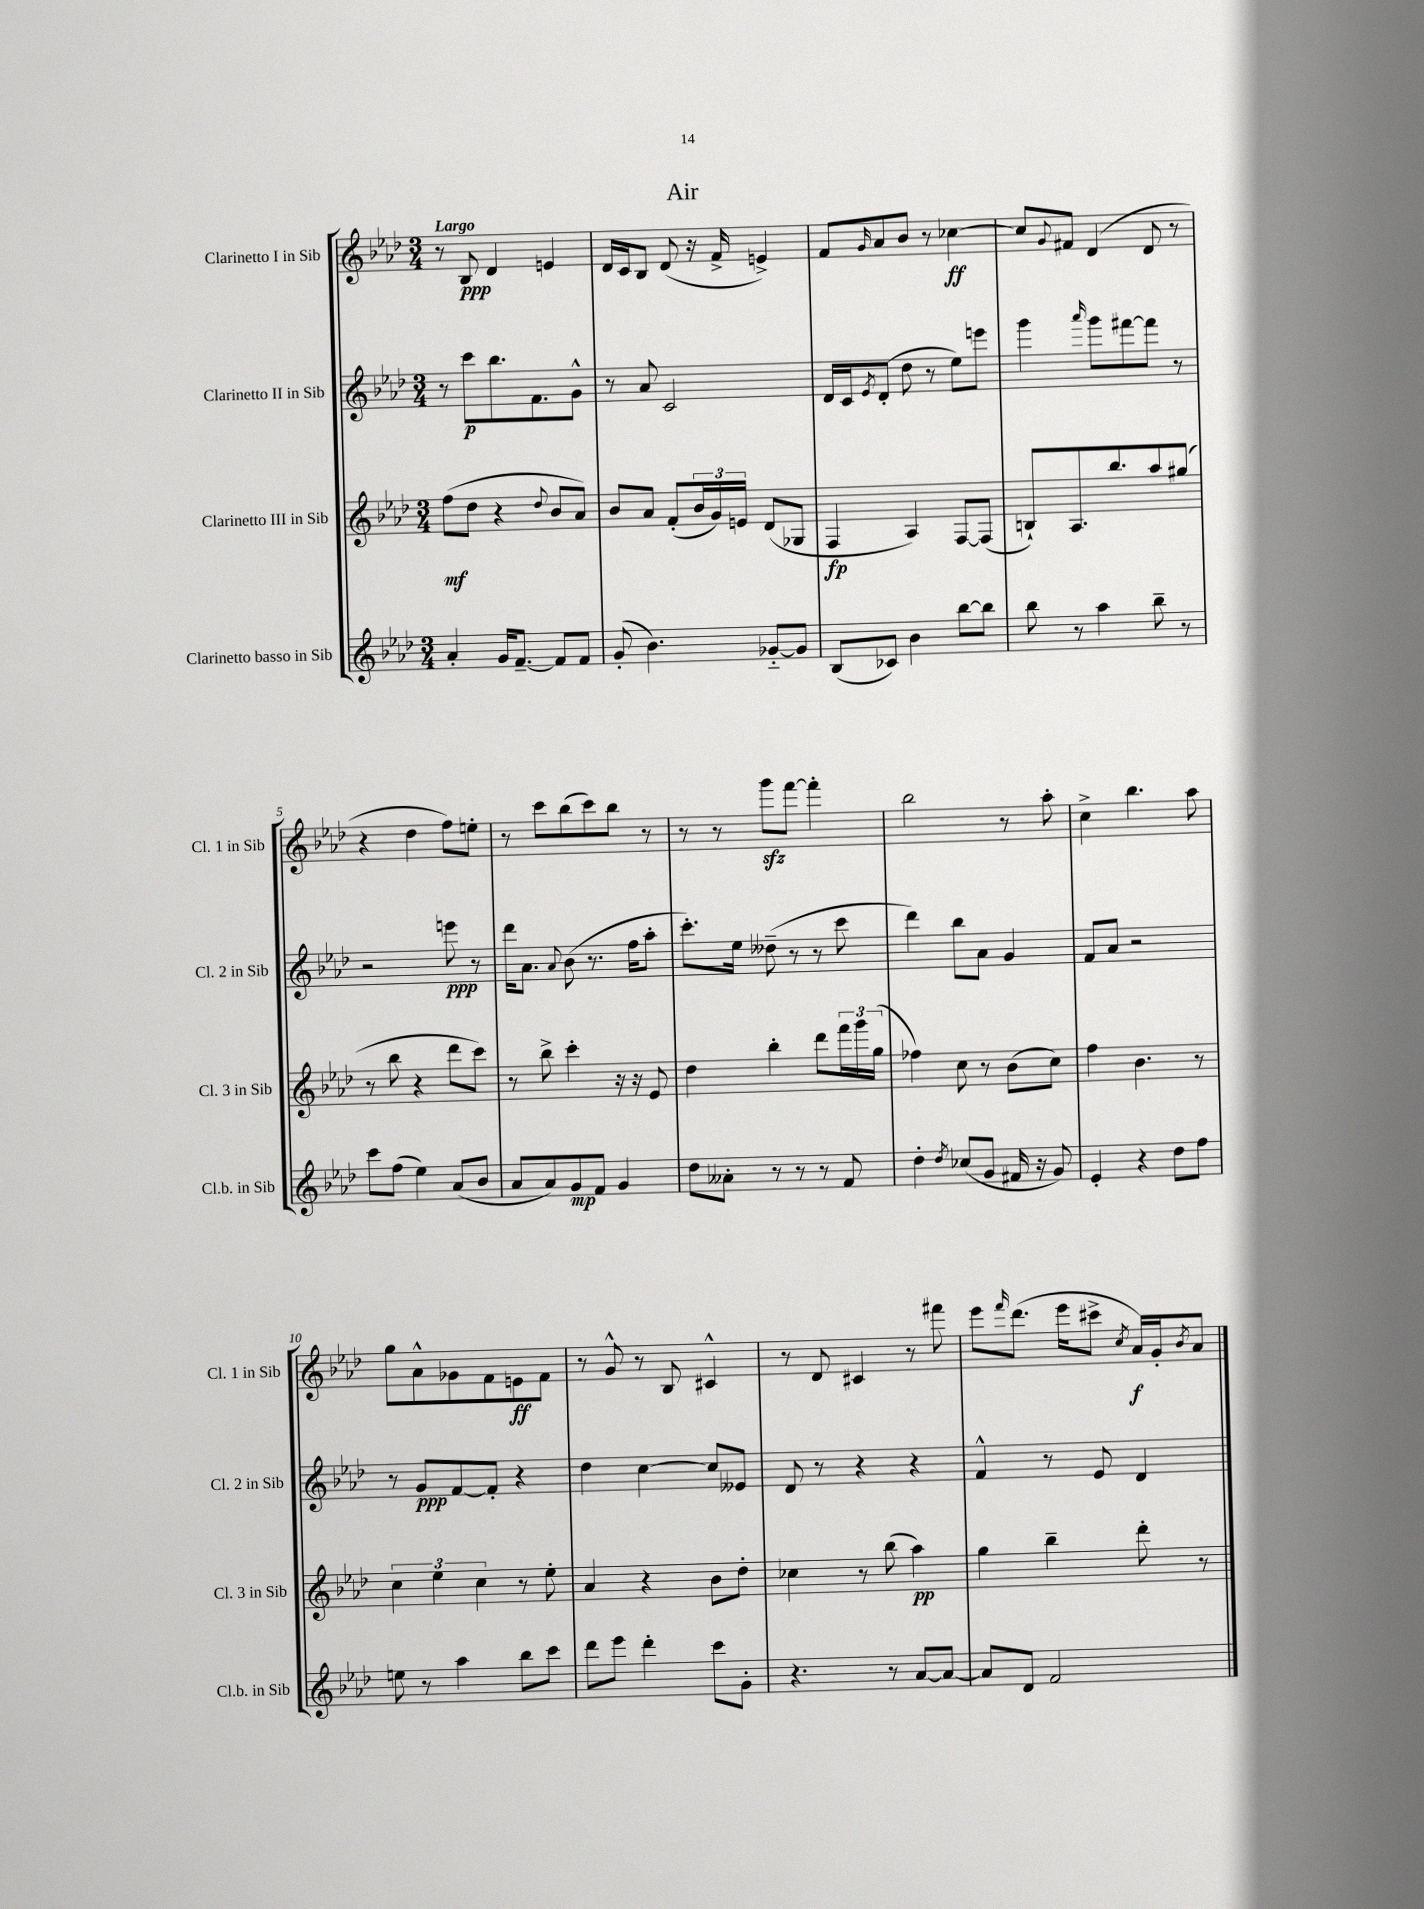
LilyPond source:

\header { title = "Air" }
<<
\new StaffGroup <<
\new Staff = "s0" \with { instrumentName = "Clarinetto I in Sib" shortInstrumentName = "Cl. 1 in Sib" } {
    \clef treble \key aes \major \numericTimeSignature \time 3/4 \tempo "Largo"
    r8 bes8\ppp des'4 e'4 |
    des'16 c'16 bes8 des'8( r16 f'16-> e'4->) |
    f'8 \grace { g'16 } aes'8 bes'8 r8 ces''4~\ff |
    ces''8 \appoggiatura { g'8 } fis'8 des'4( des'8 r8 |
    r4 des''4 f''8) e''8-. |
    r8 c'''8 bes''8( c'''8) bes''8 r8 |
    r8 r8 g'''8\sfz f'''8~ f'''4-. |
    bes''2 r8 aes''8-. |
    c''4-> bes''4. aes''8 |
    g''8 aes'8-^ ges'8 f'8 e'8\ff f'8 |
    r8 g'8-^ r8 bes8 cis'4-^ |
    r8 des'8 cis'4 r8 fis'''8 |
    ees'''8 \grace { f'''16 } des'''8.( ees'''16 cis'''8-> \acciaccatura { c''8 } aes'16\f) g'16-. \acciaccatura { bes'8 } aes'8 \bar "|." |
}
\new Staff = "s1" \with { instrumentName = "Clarinetto II in Sib" shortInstrumentName = "Cl. 2 in Sib" } {
    \clef treble \key aes \major \numericTimeSignature \time 3/4
    r8 c'''8\p bes''8. f'8. g'8-^ |
    r8 aes'8 c'2 |
    des'16 c'16 \acciaccatura { ees'8 } des'8-.( des''8 r8 ees''8) e'''8 |
    g'''4 \grace { aes'''16 } g'''8 fis'''8~ fis'''8 r8 |
    r2 e'''8\ppp r8 |
    des'''16 aes'8. \appoggiatura { aes'8 } bes'8( r8. f''16 aes''8-. |
    c'''8.-.) ees''16 deses''8--( r8 r8 c'''8 |
    des'''4) bes''8 aes'8 g'4 |
    f'8 aes'8 r2 |
    r8 g'8\ppp f'8~ f'8-. r4 |
    des''4 c''4~ c''8 eeses'8 |
    des'8 r8 r4 r4 |
    f'4-^ r8 ees'8 des'4 \bar "|." |
}
\new Staff = "s2" \with { instrumentName = "Clarinetto III in Sib" shortInstrumentName = "Cl. 3 in Sib" } {
    \clef treble \key aes \major \numericTimeSignature \time 3/4
    f''8\mf( des''8 r4 \appoggiatura { des''8 } bes'8 aes'8) |
    bes'8 aes'8 f'8-.( \tuplet 3/2 { bes'16 g'16) e'16 } des'8( ges8 |
    f4\fp aes4) f8~ f8( |
    b8-!) aes8. bes''8. aes''8 gis''8( |
    r8 bes''8 r4 des'''8 c'''8) |
    r8 bes''8-> c'''4-. r16 r16 ees'8 |
    des''4 bes''4-. des'''8 \tuplet 3/2 { f'''16 g'''16 g''16( } |
    fes''4) c''8 r8 bes'8( c''8) |
    f''4 bes'4. r8 |
    \tuplet 3/2 { c''4 ees''4 c''4 } r8 ees''8-. |
    aes'4 r4 bes'8 des''8-. |
    ces''4 r8 bes''8( aes''4\pp) |
    g''4 bes''4-- des'''8-. r8 \bar "|." |
}
\new Staff = "s3" \with { instrumentName = "Clarinetto basso in Sib" shortInstrumentName = "Cl.b. in Sib" } {
    \clef treble \key aes \major \numericTimeSignature \time 3/4
    aes'4-. g'16 f'8.~-- f'8 f'8 |
    g'8-.( bes'4.) ges'8~-_ ges'8 |
    bes8( ces'8) bes'4 bes''8~ bes''8 |
    bes''8 r8 aes''4 bes''8-- r8 |
    c'''8 f''8( ees''4) aes'8( bes'8 |
    aes'8 aes'8) g'8\mp f'8 g'4 |
    des''8 aeses'8-. r8 r8 r8 f'8 |
    des''4-. \acciaccatura { des''8 } ces''8( g'8 fis'16 r16 g'8) |
    ees'4-. r4 des''8 f''8 |
    e''8 r8 aes''4 bes''8 c'''8 |
    des'''8 ees'''8 des'''4-. c'''8 g'8-. |
    r4. r8 aes'8~ aes'8~ |
    aes'8 des'8 f'2 \bar "|." |
}
>>
>>
